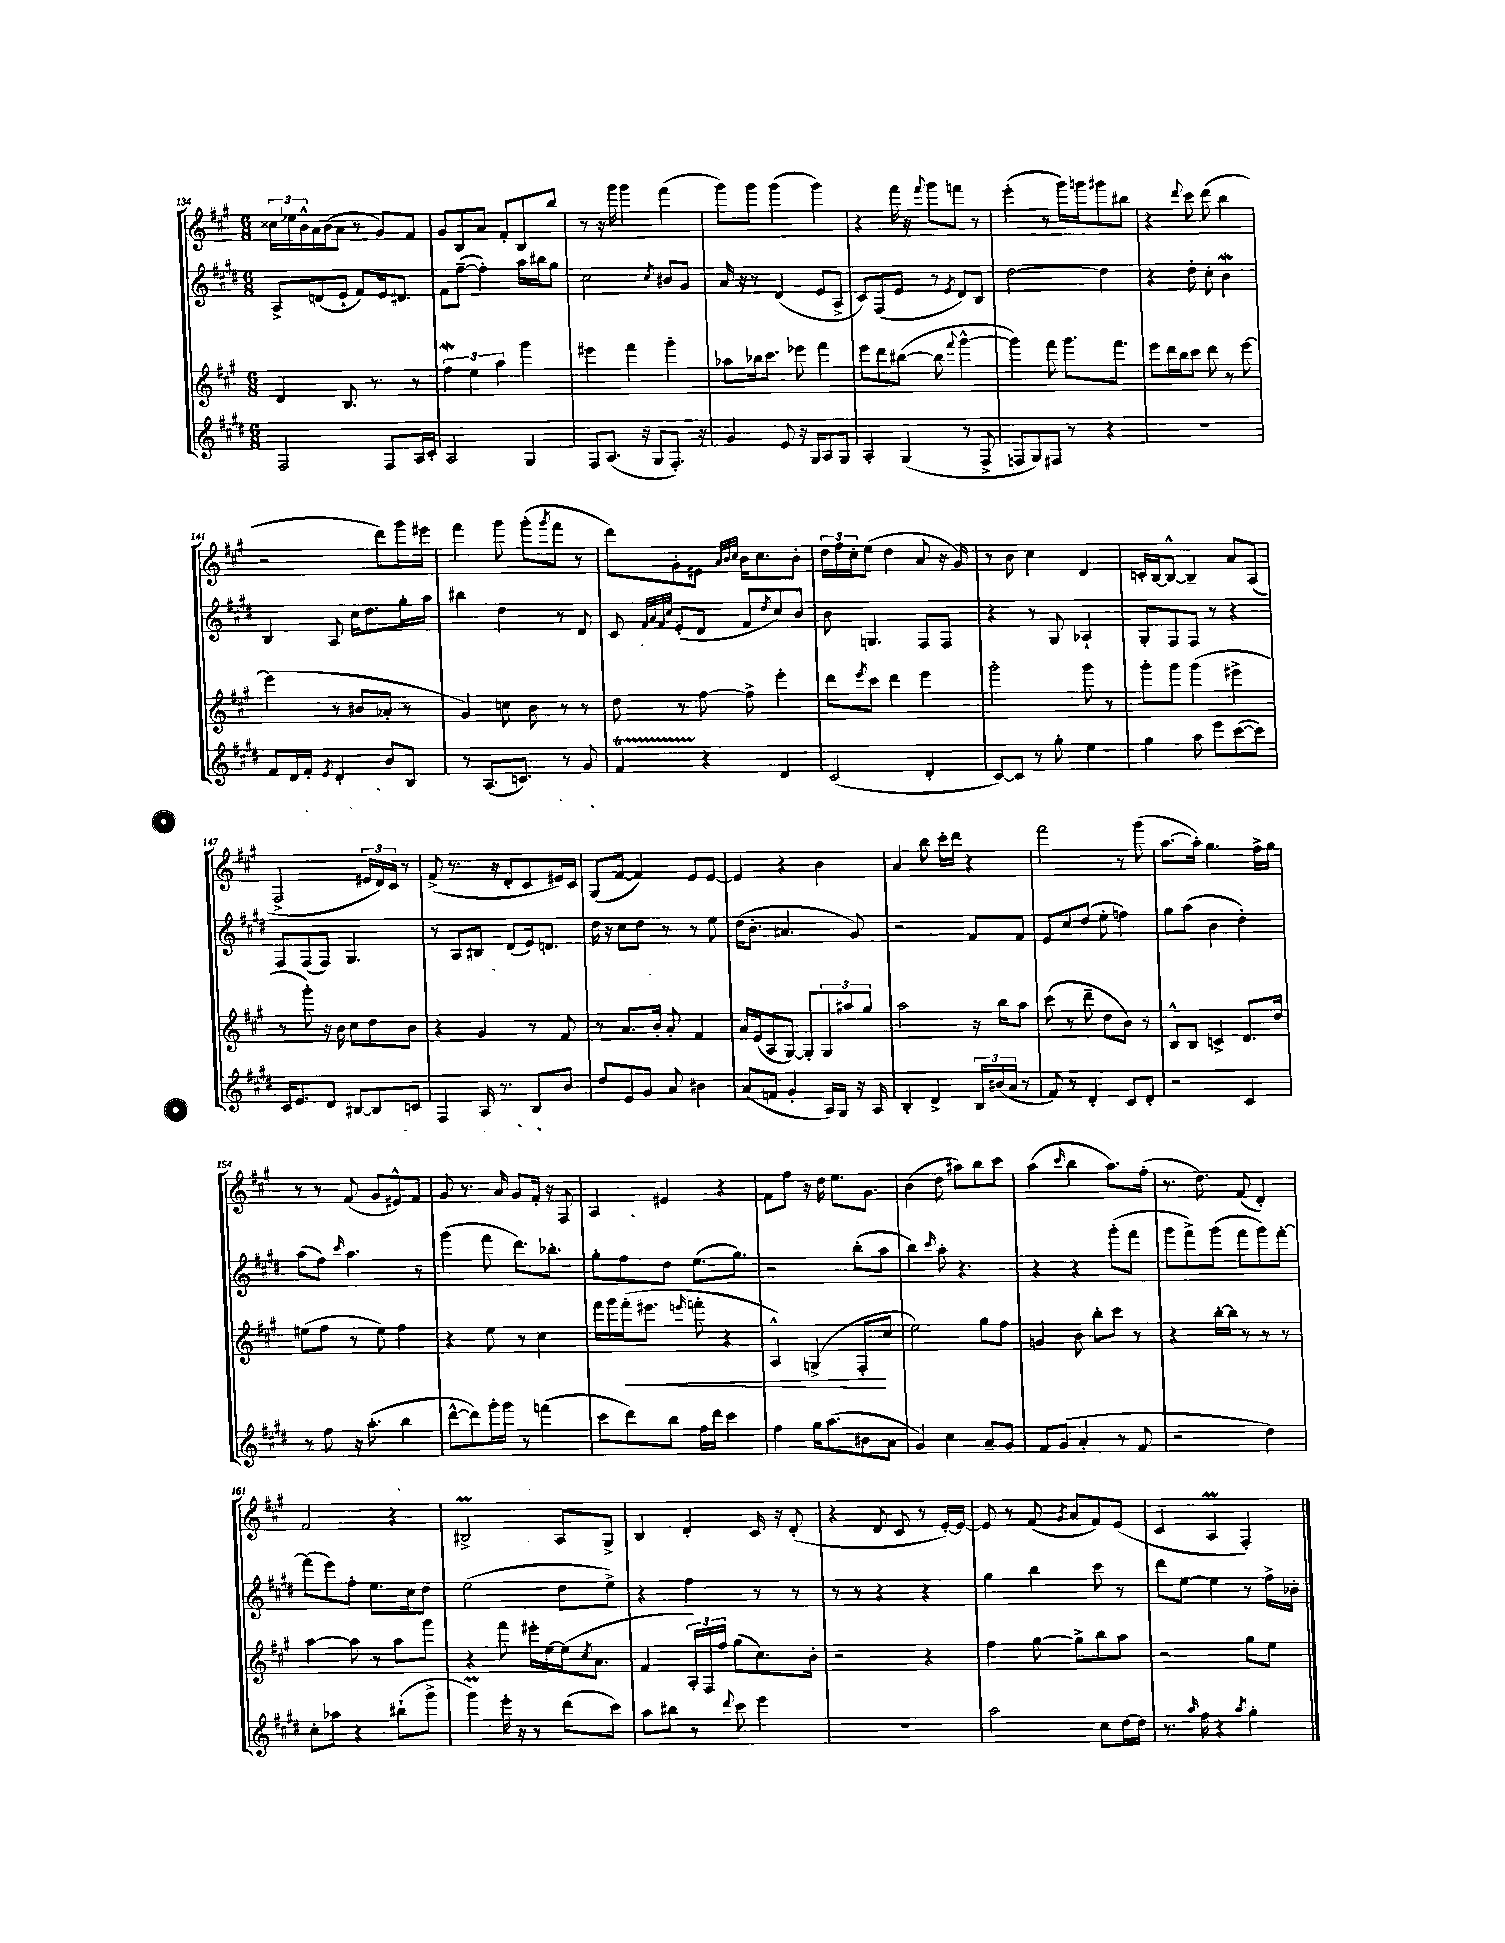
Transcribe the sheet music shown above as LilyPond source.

<<
\new StaffGroup <<
\new Staff = "s0" {
    \clef treble \key a \major \numericTimeSignature \time 6/8
    \tuplet 3/2 { cisis''16 ees''16 b'16-^ } a'16 b'16( a'8 r8 gis'8) fis'8 |
    gis'8 b8 a'8 fis'8-. b8 b''8 |
    r8 r16 gis'''16 gis'''4 fis'''4( |
    gis'''8) gis'''8 gis'''4( gis'''4) |
    r4 fis'''16 r16 \appoggiatura { fis'''8 } gis'''8 f'''8 r8 |
    e'''4-.( r8 gis'''16) g'''16 gis'''8 bis''8 |
    r4 \appoggiatura { d'''8 } cis'''8 d'''8( b''4 |
    r2 d'''8) gis'''16 eis'''16 |
    fis'''4 gis'''8 gis'''8-.( \acciaccatura { gis'''8 } fis'''8 r8 |
    d'''8) gis'8-. eis'8 \grace { a'32 b'32 cis''32 } b'16 cis''8. b'8-. |
    \tuplet 3/2 { d''16 fis''16 cis''16-. } e''8( d''4 a'8 r16 gis'16) |
    r8 b'8 cis''4 d'4 |
    c'16-. b16~ b8~-^ b4-- a'8 a8( |
    fis2-> \tuplet 3/2 { eis'16 d'16) cis'16 } r8 |
    fis'8->( r8. r16 d'8-. cis'8 eis'16) cis'16 |
    gis8( fis'8~ fis'4) e'8 e'8~ |
    e'4 r4 b'4 |
    a'4 b''8 cis'''16-. d'''16 r4 |
    fis'''2 r8 gis'''8( |
    a''8.~ a''16-.) gis''4. fis''16-> gis''16 |
    r8 r8 fis'8( gis'8 eis'8-^) fis'8 |
    gis'8 r8. a'16 gis'8 fis'16-. r16 fis8 |
    a4 eis'4 r4 |
    fis'8 fis''8 r16 d''16 e''8. gis'8. |
    b'4( d''8 ais''8) b''8 cis'''8 |
    a''4( \grace { cis'''16 } b''4 a''8.) fis''16-.( |
    r8. d''8.) fis'8( d'4-.) |
    fis'2 r4 |
    bis2->\prall a8 gis8-> |
    b4 d'4-. cis'16 r16 d'8-.( |
    r4 d'8 cis'8 r8 e'16~-.) e'16~ |
    e'8 r8 fis'8( \acciaccatura { gis'8 } a'8 fis'8) e'8( |
    cis'4 a4\prall fis4-.) \bar "|." |
}
\new Staff = "s1" {
    \clef treble \key e \major \numericTimeSignature \time 6/8
    a8-> d'8( e'8-! fis'8) e'16 dis'8. |
    fis'8 fis''8~--( fis''4-.) a''16 bis''16 gis''8 |
    cis''2 \acciaccatura { cis''8 } bis'8 gis'8 |
    a'16 r16 r8 dis'4( e'8 a8-> |
    cis'8) fis8( e'8 r8 \acciaccatura { e'8 } dis'8) b8 |
    dis''2~ dis''4 |
    r4 dis''8-. cis''8-. b'4\mordent |
    b4 a8 cis''16 dis''8. gis''16-. a''16 |
    bis''4 dis''4 r8 dis'8 |
    cis'8 \grace { fis'32 a'32 fis'32 cis''32 } e'8-.( dis'8 fis'8 \acciaccatura { dis''8 } cis''8) b'8 |
    b'8 g4. fis8 fis8 |
    r4 r8 gis8 aes4-! |
    gis8-. fis8 fis8 r8 r4 |
    fis8 fis8( fis8) gis4. |
    r8 a8 bis8 dis'8( e'16) d'8. |
    dis''16 r16 cis''8 dis''8 r8 r8 e''8 |
    dis''16( b'8.-. ais'4. gis'8) |
    r2 fis'8 fis'8 |
    e'8 cis''8 dis''8( e''8-. f''4) |
    gis''8 a''8( b'4 dis''4-.) |
    a''8( fis''8) \grace { cis'''16 } a''4. r8 |
    gis'''4( fis'''8 dis'''8.) bes''8.-. |
    gis''8-. fis''8 dis''8 e''8.( gis''8.) |
    r2 b''8-.( a''8 |
    b''4) \grace { cis'''16 } a''8-. r4. |
    r4 r4 gis'''8-.( fis'''8 |
    gis'''8 fis'''8->) gis'''8( fis'''8 gis'''8) fis'''8~-. |
    fis'''8( e'''8) fis''8-. e''8. cis''16 dis''8 |
    e''2( dis''8 e''8->) |
    r4 fis''4 r8 r8 |
    r8 r8 r4 r4 |
    gis''4 b''4 cis'''8 r8 |
    dis'''8 e''8~ e''4 r8 fis''16-> bes'16-. \bar "|." |
}
\new Staff = "s2" {
    \clef treble \key a \major \numericTimeSignature \time 6/8
    d'4 b8. r8. r8 |
    \tuplet 3/2 { fis''4\mordent e''4 a''4 } gis'''4 |
    eis'''4 fis'''4 gis'''4-. |
    aes''8 bes''16 cis'''8. ees'''8 fis'''4 |
    e'''8 d'''8 bis''8~( bis''8 \appoggiatura { fis'''8 } gis'''4~-^ |
    gis'''4) fis'''8 gis'''8. fis'''8. |
    e'''8 d'''16 b''16 cis'''8 d'''8 r8 e'''8~ |
    e'''4( r8 bis'8 aes'8-. r8 |
    gis'4) c''8 b'8 r8 r8 |
    d''8 r8 fis''8~ fis''8-> e'''4-. |
    d'''8 \acciaccatura { e'''8 } cis'''8 d'''4 e'''4 |
    gis'''2-. gis'''8 r8 |
    gis'''8-. gis'''8 gis'''4( eis'''4-> |
    r8 gis'''8-.) r16 b'16 cis''8 d''8 b'8 |
    r4 gis'4 r8 fis'8 |
    r8 a'8. b'16-. a'8-. fis'4 |
    a'16 e'16( a8 gis8~) gis8-. \tuplet 3/2 { gis8 ais''8 gis''8 } |
    a''2 r16 b''16 a''8 |
    cis'''8( r8 d'''8-- d''8 b'8) r8 |
    b8-^ b8 c'4-> d'8. d''16 |
    eis''8( fis''8 r8 eis''8) fis''4 |
    r4 e''8 r8 cis''4 |
    fis'''16 gis'''16 fis'''16-.\<( eis'''8. \grace { e'''16 } f'''8-. r4 |
    a4-^) g4->( fis8-.\! cis''8 |
    e''2) gis''8 fis''8 |
    g'4 b'8 b''8-. cis'''8 r8 |
    r4 b''16~-. b''16 r8 r8 r8 |
    a''4~ a''8 r8 a''8 gis'''8 |
    r4 fis'''8 eis'''16-. e''16~ e''16( \acciaccatura { cis''8 } a'8. |
    fis'4 \tuplet 3/2 { a16-.) fis16 fis''16 } gis''8( cis''8.) b'16-. |
    r2 r4 |
    fis''4 gis''8~ gis''8-> b''8 a''8 |
    r2 gis''8 e''8 \bar "|." |
}
\new Staff = "s3" {
    \clef treble \key e \major \numericTimeSignature \time 6/8
    fis2 fis8 a16 cis'16-. |
    a2 gis4 |
    fis8 a8.( r16 gis8 fis8.-.) r16 |
    gis'4 e'8 r16 gis16 a8 gis8 |
    a4-. gis4( r8 fis8-> |
    f8 gis8) fis8 r8 r4 |
    R2. |
    fis'8 dis'16 fis'16-. \acciaccatura { e'8 } dis'4-. b'8 b8 |
    r8 a8.( c'8.) r8 gis'8 |
    fis'4\startTrillSpan r4\stopTrillSpan dis'4 |
    cis'2( dis'4-. |
    cis'8~) cis'8 r8 gis''8-. e''4 |
    gis''4 a''8 e'''8 cis'''8~( cis'''8) |
    cis'16 e'8. dis'8 bis8~ bis8 c'8 |
    fis4 a16 r8. b8 b'8 |
    dis''8 e'8 gis'8 a'8 bis'4 |
    a'8( f'8 gis'4-. a16) gis16 r16 a16 |
    b4-. dis'4-> \tuplet 3/2 { b16 bis'16( a'16 } r8 |
    fis'8) r8 dis'4-. cis'8 dis'8-. |
    r2 cis'4 |
    r8 fis''8 r16 a''8.-.( b''4 |
    dis'''8~-^ dis'''8) gis'''16-. gis'''16 r8 f'''4( |
    cis'''8 dis'''8) b''8 fis''16 dis'''16 cis'''4 |
    fis''4 gis''16 a''8.( bis'8 a'8 |
    gis'4) cis''4 a'8-- gis'8 |
    fis'8 gis'8( a'4-. r8 fis'8 |
    r2 dis''4) |
    cis''8-. aes''8 r4 bis''8-!( gis'''8-> |
    gis'''4\prall) e'''16-. r16 r8 dis'''8( cis'''8) |
    a''8 bis''8 r8 \appoggiatura { dis'''8 } cis'''8 e'''4 |
    r2. |
    a''2 cis''8 dis''16~ dis''16 |
    r8. \grace { a''16 } fis''16 r4 \acciaccatura { a''8 } gis''4-. \bar "|." |
}
>>
>>
\layout { \context { \Score currentBarNumber = #134 } }
